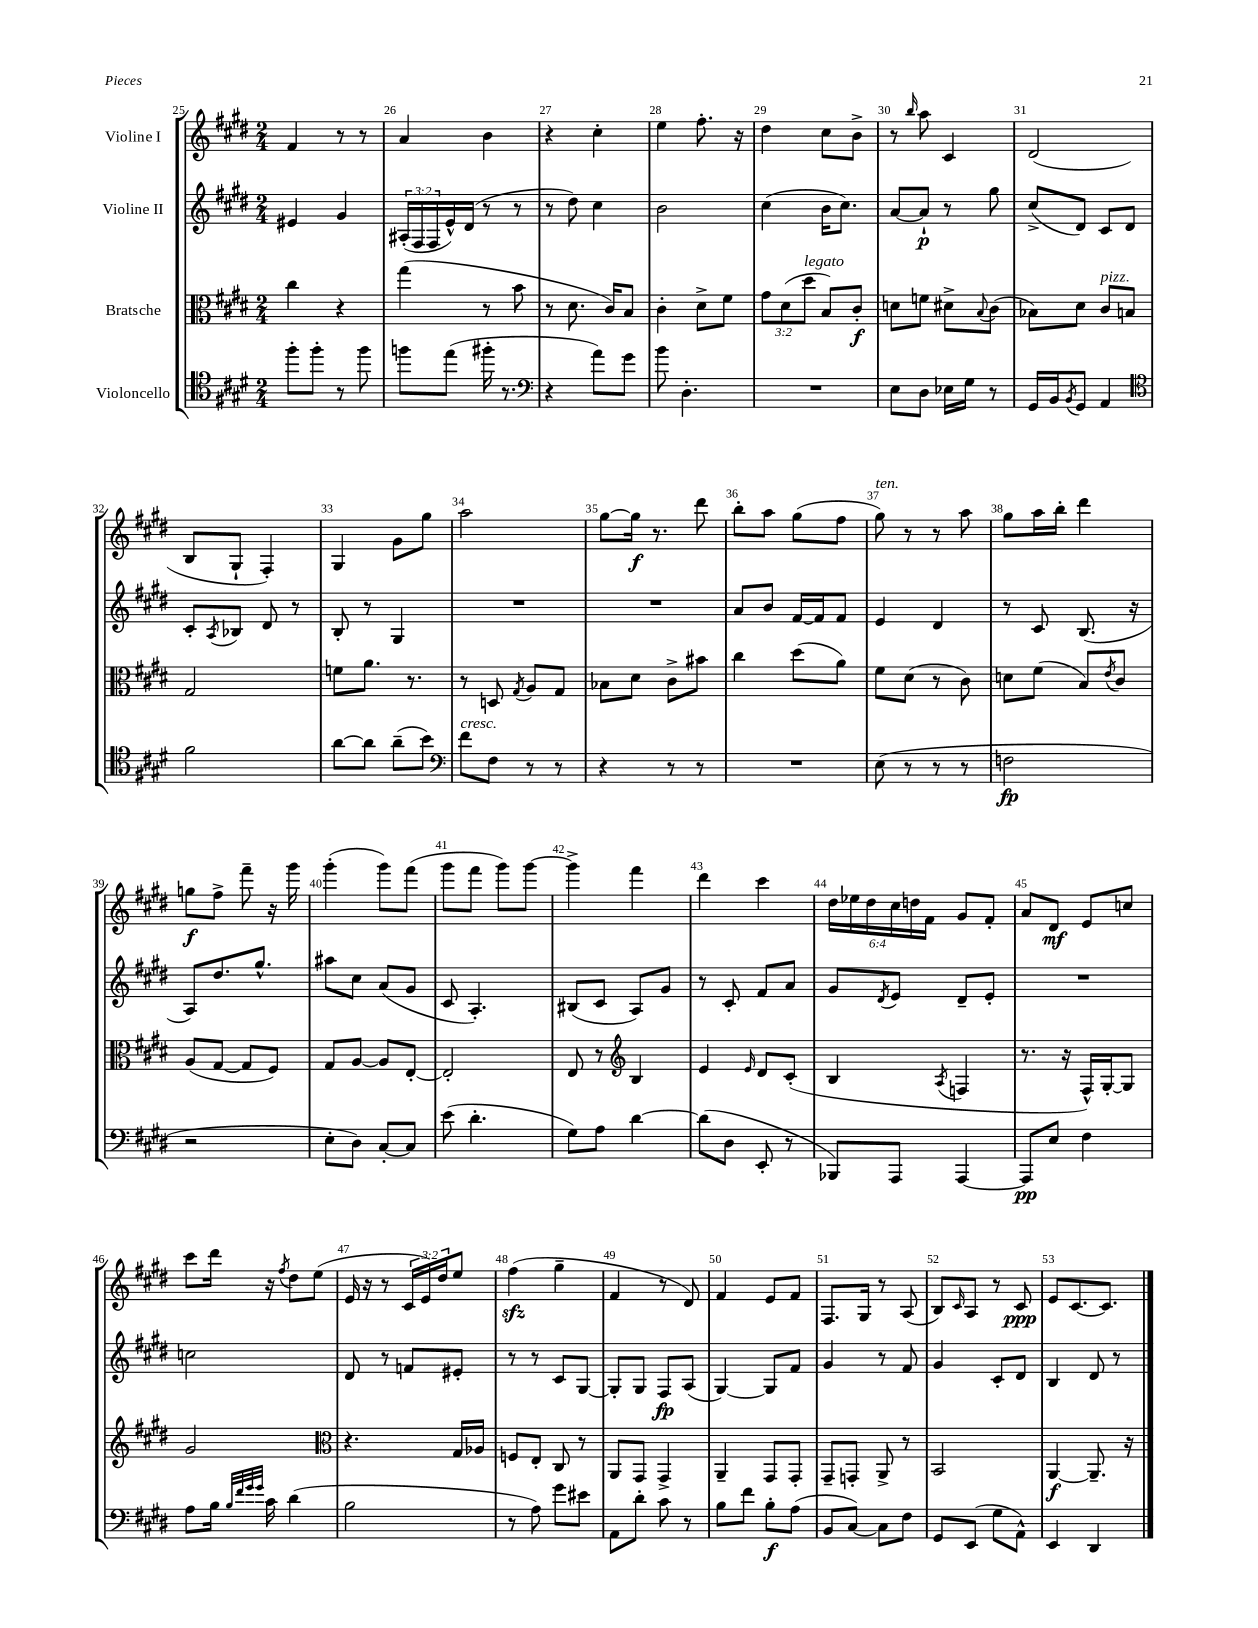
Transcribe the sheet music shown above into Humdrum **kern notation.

**kern	**kern	**kern	**kern
*staff4	*staff3	*staff2	*staff1
*clefC4	*clefC3	*clefG2	*clefG2
*k[f#c#g#d#]	*k[f#c#g#d#]	*k[f#c#g#d#]	*k[f#c#g#d#]
*M2/4	*M2/4	*M2/4	*M2/4
8ff#'\L	4cc#\	4e#/	4f#/
8ff#'\J	.	.	.
8r	4r	4g#/	8r
8ff#\	.	.	8r
=	=	=	=
8ff\L	(4gg#\	(24A#'/LL	4a/
.	.	24F#/	.
.	.	24F#/	.
(8ee\J	.	16e^^/)	.
.	.	(16d#/JJ	.
16ff#'\	8r	8r	4b\
8.r	.	.	.
.	8b\	8r	.
=	=	=	=
*clefF4	*	*	*
4r	8r	8r	4r
.	8.d#\	8dd#\)	.
8a\L)	.	4cc#\	4cc#'\
.	16c#/LK)	.	.
8g#\J	8B/J	.	.
=	=	=	=
8b\	4c#'\	2b\	4ee\
4.D#'\	.	.	.
.	8d#^\L	.	8.ff#'\
.	8f#\J	.	.
.	.	.	16r
=	=	=	=
2r	12g#\L	(4cc#\	4dd#\
.	(12d#\	.	.
.	12dd#\J	.	.
.	8B/L)	16b\LK	8cc#\L
.	.	8.cc#\J)	.
.	8c#'/J	.	8b^\J
=	=	=	=
8E\L	8d\L	[8a/L	8r
.	.	.	16qqbb/
8D#\J	8f\J	8a`/]J	8aa\
16E-\LL	8d#^\L	8r	4c#/
16G#\JJ	.	.	.
.	8qqB/	.	.
8r	(8c#\J	8gg#\	.
=	=	=	=
16GG#/LL	8B-\L)	(8cc#^/L	(2d#/
16BB/J	.	.	.
8qBB/	.	.	.
8GG#/J	8d#\J	8d#/J)	.
4AA/	8c#/L	8c#/L	.
.	8B/J	8d#/J	.
=	=	=	=
*clefC4	*	*	*
2f#\	2G#/	8c#'/L	8B/L
.	.	8qA/	.
.	.	8B-/J	8G#`/J
.	.	8d#/	4F#'/)
.	.	8r	.
=	=	=	=
[8a\L	8f\L	8B'/	4G#/
8a\]J	8.a\J	8r	.
(8a~\L	.	4G#/	8g#\L
.	8.r	.	.
8b\J)	.	.	8gg#\J
=	=	=	=
*clefF4	*	*	*
8f#\L	8r	2r	2aa\
8F#\J	8D/	.	.
.	8qG#/	.	.
8r	8A/L	.	.
8r	8G#/J	.	.
=	=	=	=
4r	8B-\L	2r	[8gg#\L
.	8d#\J	.	16gg#\]Jk
.	.	.	8.r
8r	8c#^\L	.	.
8r	8b#\J	.	8ddd#\
=	=	=	=
2r	4cc#\	8a/L	8bb'\L
.	.	8b/J	8aa\J
.	(8dd#\L	[16f#/LL	(8gg#\L
.	.	16f#/]J	.
.	8a\J)	8f#/J	8ff#\J
=	=	=	=
(8E\	8f#\L	4e/	8gg#\)
8r	(8d#\J	.	8r
8r	8r	4d#/	8r
8r	8c#\)	.	8aa\
=	=	=	=
2F\	8d\L	8r	8gg#\L
.	(8f#\J	8c#/	16aa\L
.	.	.	16bb'\JJ
.	8B/L)	(8.B/	4ddd#\
.	8qe/	.	.
.	8c#/J	.	.
.	.	16r	.
=	=	=	=
2r	(8A/L	8A/L)	8gg\L
.	[8G#/J	8.dd#/	8ff#^\J
.	8G#/]L	.	8fff#~\
.	.	8.gg#^^/J	.
.	8F#/J)	.	16r
.	.	.	16ggg#\
=	=	=	=
8E'\L	8G#/L	8aa#\L	(4ggg#'\
8D#\J)	[8A/J	8cc#\J	.
[8C#'/L	8A/]L	(8a/L	8ggg#\L)
8C#/]J	[8E'/J	8g#/J	(8fff#\J
=	=	=	=
(8e\	2E'/]	8c#/	8ggg#\L
4.d#'\	.	4.A'/)	8fff#\J
.	.	.	8ggg#\L)
.	.	.	[8ggg#\J
=	=	=	=
8G#\L)	8E/	(8B#/L	4ggg#^\]
8A\J	8r	8c#/J	.
*	*clefG2	*	*
[4d#\	4B/	8A/L)	4fff#\
.	.	8g#/J	.
=	=	=	=
(8d#\]L	4e/	8r	4ddd#\
8D#\J	.	8c#'/	.
.	16qqe/	.	.
8EE'/	8d#/L	8f#/L	4ccc#\
8r	(8c#'/J	8a/J	.
=	=	=	=
8BBB-/L)	4B/	8g#/L	24dd#\LL
.	.	.	24ee-\
.	.	.	24dd#\
.	.	8qd#/	.
8AAA/J	.	8e/J	24cc#\
.	.	.	24dd\
.	.	.	24f#\JJ
.	8qA/	.	.
[4AAA/	4F/	8d#~/L	8g#/L
.	.	8e'/J	8f#'/J
=	=	=	=
8AAA/]L	8.r	2r	8a/L
8E/J	.	.	8d#/J
.	16r	.	.
4F#\	16F#^^/LL)	.	8e/L
.	[16G#'/J	.	.
.	8G#/]J	.	8cc/J
=	=	=	=
8A\L	2g#/	2cc\	8ccc#\L
16B\Jk	.	.	16ddd#\Jk
32qqB/LLL	.	.	.
32qqf#/	.	.	.
32qqg#/	.	.	.
32qqg#/JJJ	.	.	.
16c#\	.	.	16r
.	.	.	8qff#/
(4d#\	.	.	8dd#\L
.	.	.	(8ee\J
=	=	=	=
*	*clefC3	*	*
2B\	4.r	8d#/	16e/
.	.	.	16r
.	.	8r	8r
.	.	8f/L	24c#/LL
.	.	.	24e/)
.	.	.	24dd#/J
.	16G#/LL	8e#'/J	8ee/J
.	16A-/JJ	.	.
=	=	=	=
8r	8F/L	8r	(4ff#\
8A\)	8E'/J	8r	.
8g#\L	8C#/	8c#/L	4gg#~\
8e#\J	8r	[8G#/J	.
=	=	=	=
8AA\L	8AA/L	8G#'/]L	4f#/
8d#'\J	8GG#/J	8G#/J	.
8c#\	4GG#^/	8F#/L	8r
8r	.	(8A/J	8d#/)
=	=	=	=
8B\L	4AA~/	[4G#/)	4f#/
8f#\J	.	.	.
8B'\L	8GG#/L	8G#/]L	8e/L
(8A\J	8GG#'/J	8f#/J	8f#/J
=	=	=	=
8BB/L	8GG#~/L	4g#/	8.F#/L
[8C#/J)	8GG'/J	.	.
.	.	.	16G#/Jk
8C#\]L	8AA^/	8r	8r
8F#\J	8r	8f#/	(8A/
=	=	=	=
8GG#/L	2BB/	4g#/	8B/L)
.	.	.	16qqc#/
(8EE/J	.	.	8A/J
8G#\L	.	8c#'/L	8r
8AA^^\J)	.	8d#/J	8c#/
=	=	=	=
4EE/	[4AA/	4B/	8e/L
.	.	.	[8.c#/
4DD#/	8.AA~/]	8d#/	.
.	.	.	8.c#/]J
.	.	8r	.
.	16r	.	.
==	==	==	==
*-	*-	*-	*-
